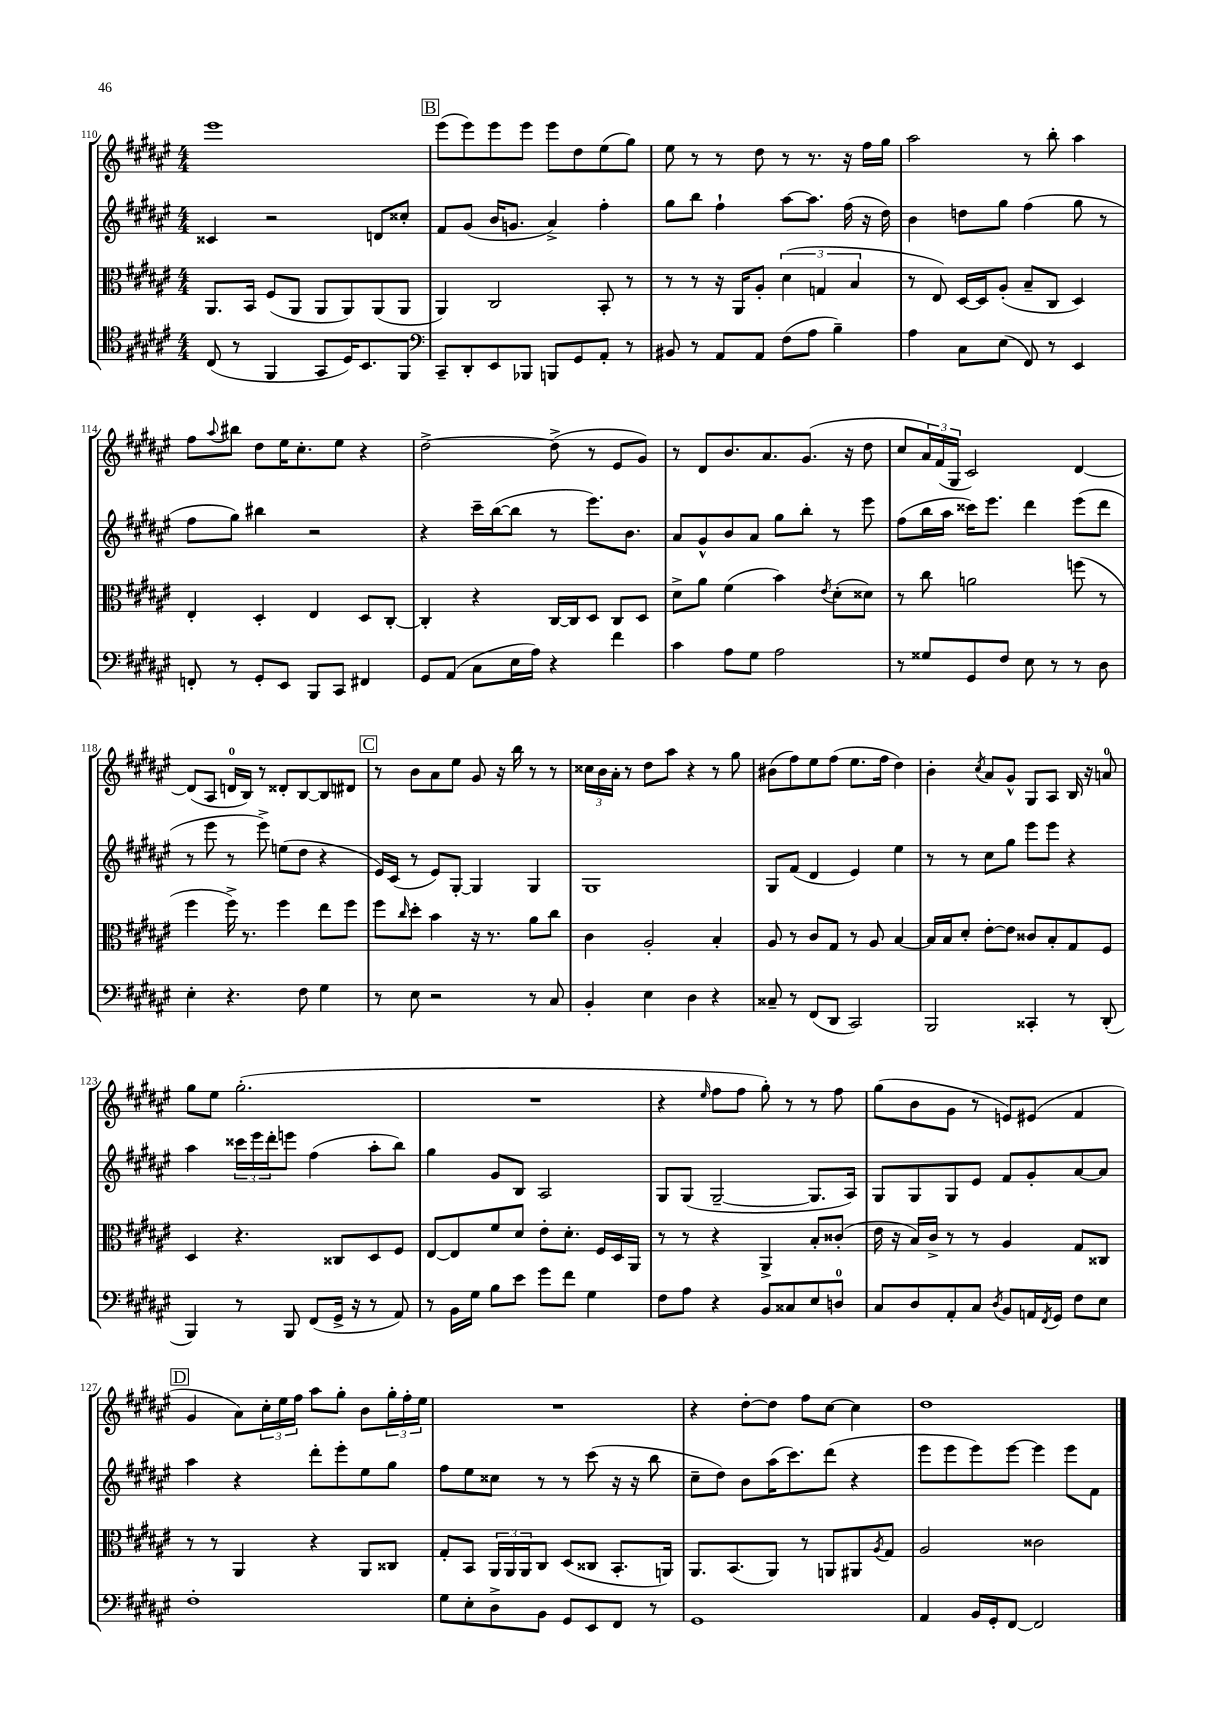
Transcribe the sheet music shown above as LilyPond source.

<<
\new StaffGroup <<
\new Staff = "s0" {
    \clef treble \key fis \major \numericTimeSignature \time 4/4
    eis'''1 |
    \mark \markup { \box "B" } eis'''8( eis'''8) eis'''8 eis'''8 eis'''8 dis''8 eis''8( gis''8) |
    eis''8 r8 r8 dis''8 r8 r8. r16 fis''16 gis''16 |
    ais''2 r8 b''8-. ais''4 |
    fis''8 \appoggiatura { ais''8 } bis''8 dis''8 eis''16 cis''8.-. eis''8 r4 |
    dis''2~-> dis''8->( r8 eis'8 gis'8) |
    r8 dis'8 b'8. ais'8. gis'8.( r16 dis''8 |
    cis''8 \tuplet 3/2 { ais'16) fis'16( gis16 } cis'2) dis'4~ |
    dis'8( ais8 d'16-0 b16) r8 disis'8-. b8~ b8 dis'8 |
    \mark \markup { \box "C" } r8 b'8 ais'8 eis''8 gis'8 r16 b''16 r8 r8 |
    \tuplet 3/2 { cisis''16 b'16 ais'16-. } r8 dis''8 ais''8 r4 r8 gis''8 |
    bis'8( fis''8) eis''8 fis''8( eis''8. fis''16 dis''4) |
    b'4-. \acciaccatura { cis''8 } ais'8 gis'8-^ gis8 ais8 b16 r16 a'8-0 |
    gis''8 eis''8 gis''2.-.( |
    R1 |
    r4 \grace { eis''16 } fis''8 fis''8 gis''8-.) r8 r8 fis''8 |
    gis''8( b'8 gis'8 r8 e'8) eis'8( fis'4 |
    \mark \markup { \box "D" } gis'4 ais'8) \tuplet 3/2 { cis''16-. eis''16 fis''16 } ais''8 gis''8-. b'8 \tuplet 3/2 { gis''16-. fis''16-. eis''16 } |
    R1 |
    r4 dis''8~-. dis''8 fis''8 cis''8~ cis''4 |
    dis''1 \bar "|." |
}
\new Staff = "s1" {
    \clef treble \key fis \major \numericTimeSignature \time 4/4
    cisis'4 r2 d'8 cisis''8-. |
    \mark \markup { \box "B" } fis'8 gis'8( b'16 g'8. ais'4->) fis''4-. |
    gis''8 b''8 fis''4-! ais''8~ ais''8. fis''16( r16 dis''16) |
    b'4 d''8 gis''8 fis''4( gis''8 r8 |
    fis''8 gis''8) bis''4 r2 |
    r4 cis'''16-- b''16~( b''8 r8 eis'''8.) b'8. |
    ais'8 gis'8-^ b'8 ais'8 gis''8 b''8-. r8 eis'''8 |
    fis''8( b''16 ais''16 cisis'''16) eis'''8. dis'''4 eis'''8( dis'''8 |
    r8 eis'''8 r8 eis'''8->) e''8( dis''8 r4 |
    \mark \markup { \box "C" } eis'16) cis'16( r8 eis'8) gis8~-. gis4 gis4 |
    gis1 |
    gis8 fis'8( dis'4 eis'4) eis''4 |
    r8 r8 cis''8 gis''8 eis'''8 eis'''8 r4 |
    ais''4 \tuplet 3/2 { cisis'''16 eis'''16 dis'''16-. } e'''8 fis''4( ais''8-. b''8) |
    gis''4 gis'8 b8 ais2 |
    gis8 gis8( gis2~-- gis8. ais16) |
    gis8 gis8 gis8 eis'8 fis'8 gis'8-. ais'8~ ais'8 |
    \mark \markup { \box "D" } ais''4 r4 dis'''8-. eis'''8-. eis''8 gis''8 |
    fis''8 eis''8 cisis''8 r8 r8 cis'''8( r16 r16 b''8 |
    cis''8-- dis''8) b'8 ais''16( cis'''8.) dis'''8( r4 |
    eis'''8 eis'''8 eis'''8) eis'''8~ eis'''4 eis'''8 fis'8 \bar "|." |
}
\new Staff = "s2" {
    \clef alto \key fis \major \numericTimeSignature \time 4/4
    ais,8. b,16 fis8( ais,8 ais,8 ais,8) ais,8( ais,8 |
    \mark \markup { \box "B" } ais,4) cis2 b,8-. r8 |
    r8 r8 r16 ais,16 ais8-. \tuplet 3/2 { dis'4( g4 b4 } |
    r8 eis8) dis16~ dis16 ais8-.( b8-- cis8 dis4) |
    eis4-. dis4-. eis4 dis8 cis8~-. |
    cis4-. r4 cis16~ cis16 dis8 cis8 dis8 |
    dis'8-> ais'8 fis'4( b'4) \acciaccatura { eis'8 } dis'8-.( disis'8) |
    r8 cis''8 a'2 f''8( r8 |
    fis''4 fis''16->) r8. fis''4 eis''8 fis''8 |
    \mark \markup { \box "C" } fis''8 \grace { cis''16 } dis''8-. b'4 r16 r8. ais'8 cis''8 |
    cis'4 ais2-. b4-. |
    ais8 r8 cis'8 gis8 r8 ais8 b4~ |
    b16 b16 dis'8-. eis'8~-. eis'8 cisis'8 b8-. gis8 fis8 |
    dis4 r4. cisis8 dis8 fis8 |
    eis8~ eis8 fis'8 dis'8 eis'8-. dis'8.-. fis16 dis16 ais,16 |
    r8 r8 r4 ais,4-> b8-. cisis'8-.( |
    eis'16 r16 b16) cis'16-> r8 r8 ais4 gis8 cisis8 |
    \mark \markup { \box "D" } r8 r8 ais,4 r4 ais,8 cisis8 |
    gis8-. b,8 \tuplet 3/2 { ais,16 ais,16 ais,16 } cis8 dis8( cisis8 b,8.-. a,16) |
    ais,8. b,8.( ais,8) r8 a,8 ais,8 \acciaccatura { ais8 } gis8 |
    ais2 cisis'2 \bar "|." |
}
\new Staff = "s3" {
    \clef tenor \key fis \major \numericTimeSignature \time 4/4
    cis8( r8 fis,4 gis,8 dis16) b,8. fis,8 |
    \mark \markup { \box "B" } \clef bass cis,8-- dis,8-. eis,8 bes,,8 b,,8 gis,8 ais,8-. r8 |
    bis,8 r8 ais,8 ais,8 fis8( ais8 b4--) |
    ais4 cis8 eis8( fis,8) r8 eis,4 |
    f,8-. r8 gis,8-. eis,8 b,,8 cis,8 fis,4 |
    gis,8 ais,8( cis8 eis16 ais16) r4 fis'4 |
    cis'4 ais8 gis8 ais2 |
    r8 gisis8 gis,8 fis8 eis8 r8 r8 dis8 |
    eis4-. r4. fis8 gis4 |
    \mark \markup { \box "C" } r8 eis8 r2 r8 cis8 |
    b,4-. eis4 dis4 r4 |
    cisis8-- r8 fis,8( dis,8 cis,2) |
    b,,2 cisis,4-. r8 dis,8-.( |
    b,,4) r8 b,,8 fis,8( gis,16-> r16 r8 ais,8) |
    r8 b,16 gis16 b8 eis'8 gis'8 fis'8 gis4 |
    fis8 ais8 r4 b,8 cisis8 eis8 d8-0 |
    cis8 dis8 ais,8-. cis8 \acciaccatura { dis8 } b,8 a,16 \acciaccatura { fis,8 } gis,16 fis8 eis8 |
    \mark \markup { \box "D" } fis1-. |
    gis8 eis8-. dis8-> b,8 gis,8 eis,8 fis,8 r8 |
    gis,1 |
    ais,4 b,16 gis,16-. fis,8~ fis,2 \bar "|." |
}
>>
>>
\layout { \context { \Score currentBarNumber = #110 } }
